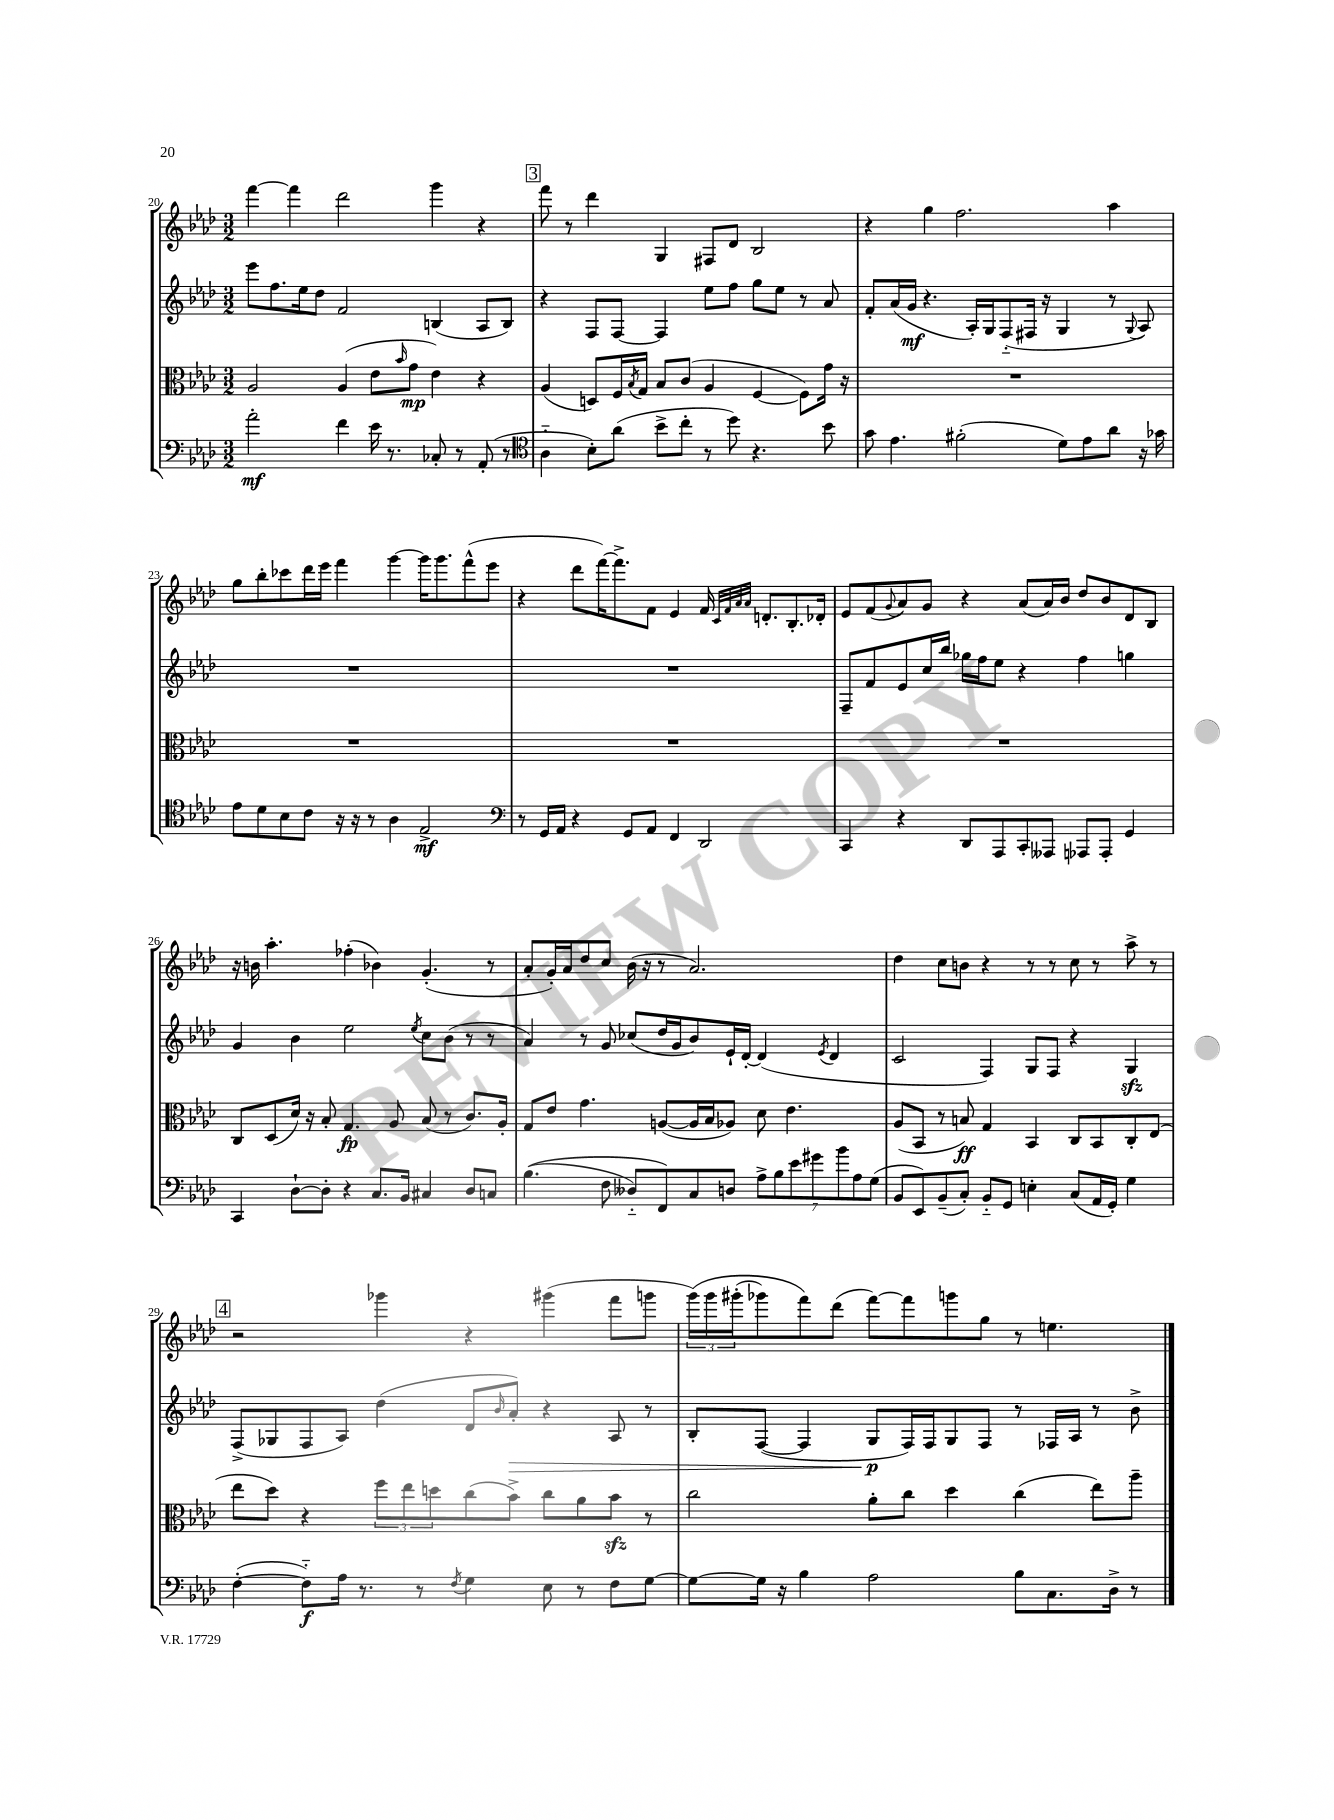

**kern	**kern	**kern	**kern
*staff4	*staff3	*staff2	*staff1
*clefF4	*clefC3	*clefG2	*clefG2
*k[b-e-a-d-]	*k[b-e-a-d-]	*k[b-e-a-d-]	*k[b-e-a-d-]
*M3/2	*M3/2	*M3/2	*M3/2
2a-'	2A-	8eee-	[4fff
.	.	8.ff	.
.	.	.	4fff]
.	.	16ee-	.
.	.	8dd-	.
4f	(4A-	2f	2ddd-
16e-	8e-	.	.
8.r	.	.	.
.	16qqb-	.	.
.	8g	.	.
8C-'	4e-)	(4B	4ggg
8r	.	.	.
(8AA-'	4r	8A-	4r
8r	.	8B)	.
=	=	=	=
*clefC4	*	*	*
4A-'~	(4A-	4r	8fff
.	.	.	8r
8B-')	8D)	8F	4ddd-
(8a-	16F	[8F	.
.	8qB-	.	.
.	16G	.	.
8b-^	8B-	4F]	4G
8cc'	(8c	.	.
8r	4A-	8ee-	8F#
8dd-)	.	8ff	8d-
4.r	[4F	8gg	2B-
.	.	8ee-	.
.	8F])	8r	.
8b-	16g	8a-	.
.	16r	.	.
=	=	=	=
8g	1.r	8f'	4r
4.e-	.	(16a-	.
.	.	16g	.
.	.	4.r	4gg
(2f#'	.	.	2.ff
.	.	16A-')	.
.	.	16G	.
.	.	(8F'~	.
.	.	16F#	.
.	.	16r	.
8d-)	.	4G	.
8e-	.	.	.
8a-	.	8r	4aa-
.	.	8qqG	.
16r	.	8A-)	.
16g-	.	.	.
=	=	=	=
8e-	1.r	1.r	8gg
8d-	.	.	8bb-'
8B-	.	.	8ccc-
8c	.	.	16ddd-
.	.	.	16eee-
16r	.	.	4fff
16r	.	.	.
8r	.	.	.
4A-	.	.	[4ggg
2E-^	.	.	16ggg]
.	.	.	8.ggg
.	.	.	(8fff^^
.	.	.	8eee-
=	=	=	=
*clefF4	*	*	*
8r	1.r	1.r	4r
16GG	.	.	.
16AA-	.	.	.
4r	.	.	8ddd-
.	.	.	[16fff)
.	.	.	8.fff^]
8GG	.	.	.
8AA-	.	.	8f
4FF	.	.	4e-
2DD-	.	.	16f
.	.	.	32qqc
.	.	.	32qqf
.	.	.	32qqa-
.	.	.	32qqa-
.	.	.	8.d'
.	.	.	8.B-'
.	.	.	16d-'
=	=	=	=
4CC	1.r	8F~	8e-
.	.	8f	(8f
.	.	.	8qqg
4r	.	8e-	8a-)
.	.	16cc	8g
.	.	16bb-	.
8DD-	.	16gg-	4r
.	.	16ff	.
8AAA-	.	8ee-	.
8CC'	.	4r	(8a-
8AAA--	.	.	16a-)
.	.	.	16b-
8AAA-	.	4ff	8dd-
8AAA-'	.	.	8b-
4GG	.	4gg	8d-
.	.	.	8B-
=	=	=	=
4CC	8C	4g	16r
.	.	.	16b
.	(8D-	.	4.aa-'
[8D-`	16d-)	4b-	.
.	16r	.	.
8D-']	8B-'	.	.
4r	4.G	2ee-	(4ff-'
8.C	.	.	4b-)
.	8A-	.	.
16BB-	.	.	.
.	.	8qee-	.
4C#	(8B-	8cc	(4.g'
.	8r	(8b-	.
8D-	8.c)	8r	.
8C	.	8r	8r
.	16A-'	.	.
=	=	=	=
&((4.B-	8G	4a-)	8a-'
.	8e-	.	16g')
.	.	.	16a-
.	4.g	8r	8dd-
8F	.	8g	8cc
8D--'~)	.	(8cc-	(16b-
.	.	.	16r
8FF&)	([8A	16dd-	8r
.	.	16g	.
8C	16A]	8b-)	2.a-)
.	16B-	.	.
8D	8A-)	16e-`	.
.	.	[16d-'	.
14A-^	8d-	(4d-]	.
14B-	.	.	.
.	4.e-	.	.
14e-	.	.	.
14g#	.	.	.
.	.	8qe-	.
.	.	4d-	.
14b-	.	.	.
14A-	.	.	.
(14G	.	.	.
=	=	=	=
8BB-	(8A-	2c	4dd-
8EE-)	8BB-	.	.
(8BB-~	8r	.	8cc
8C')	8B)	.	8b
8BB-'~	4G	4F)	4r
8GG	.	.	.
4E'	4BB-	8G	8r
.	.	8F	8r
(8C	8C	4r	8cc
16AA-	8BB-	.	8r
16GG')	.	.	.
4G	8C'	4G	8aa-^
.	(8E-	.	8r
=	=	=	=
([4F'	8ee-	(8F^	2r
.	8dd-)	8G-	.
8F'~])	4r	8F	.
16A-	.	8A-)	.
8.r	.	.	.
.	12ff	(4dd-	4ggg-
.	12ee-	.	.
8r	.	.	.
.	12dd	.	.
8qF	.	.	.
4G	(8cc	8d-	4r
.	.	16qqb-	.
.	8b-^)	8a-')	.
8E-	8cc	4r	(4ggg#
8r	8a-	.	.
8F	8b-	8A-	8fff
[8G	8r	8r	8ggg
=	=	=	=
8G_	2cc	8B-'	&(24ggg)
.	.	.	24ggg
.	.	.	(24ggg#'
16G]	.	([8F	8ggg-)
16r	.	.	.
4B-	.	4F]	8fff&)
.	.	.	(8ddd-
2A-	8a-'	8G	[8fff)
.	8cc	16F)	8fff]
.	.	16F	.
.	4dd-	8G	8ggg
.	.	8F	8gg
8B-	(4cc	8r	8r
8.C	.	16F-	4.ee
.	.	16A-	.
.	8ee-)	8r	.
16D-^	.	.	.
8r	8aa-~	8b-^	.
==	==	==	==
*-	*-	*-	*-
